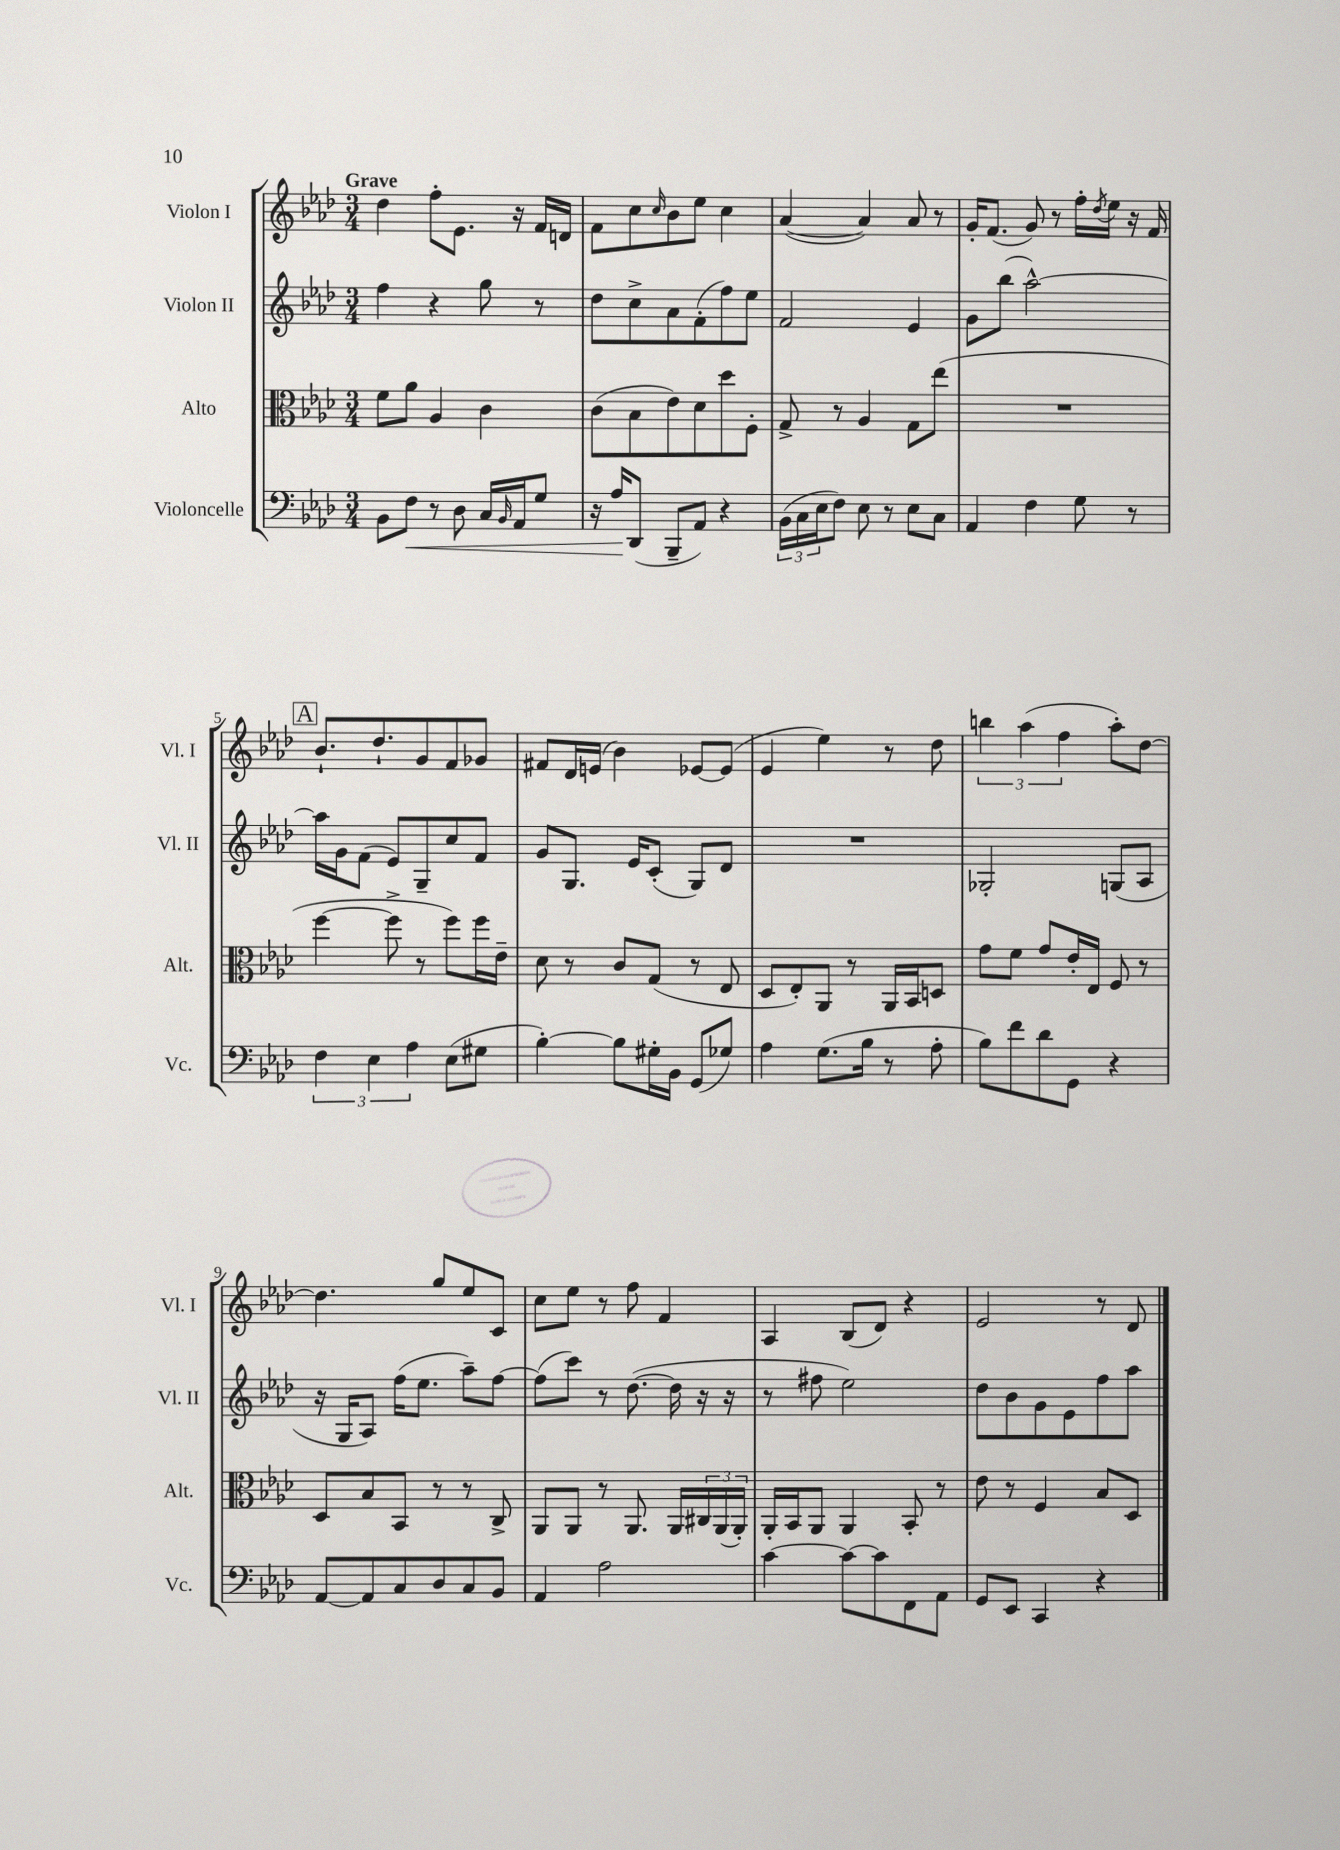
<<
\new StaffGroup <<
\new Staff = "s0" \with { instrumentName = "Violon I" shortInstrumentName = "Vl. I" } {
    \clef treble \key aes \major \numericTimeSignature \time 3/4 \tempo "Grave"
    des''4 f''8-. ees'8. r16 f'16 d'16 |
    f'8 c''8 \grace { c''16 } bes'8 ees''8 c''4 |
    aes'4~( aes'4) aes'8 r8 |
    g'16-. f'8.( g'8) r8 f''16-. \acciaccatura { des''8 } ees''16 r16 f'16 |
    \mark \markup { \box "A" } bes'8.-! des''8.-! g'8 f'8 ges'8 |
    fis'8 des'16 e'16( bes'4) ees'8~ ees'8( |
    ees'4 ees''4) r8 des''8 |
    \tuplet 3/2 { b''4 aes''4( f''4 } aes''8-.) des''8~ |
    des''4. g''8 ees''8 c'8 |
    c''8 ees''8 r8 f''8 f'4 |
    aes4 bes8( des'8) r4 |
    ees'2 r8 des'8 \bar "|." |
}
\new Staff = "s1" \with { instrumentName = "Violon II" shortInstrumentName = "Vl. II" } {
    \clef treble \key aes \major \numericTimeSignature \time 3/4
    f''4 r4 g''8 r8 |
    des''8 c''8-> aes'8 f'8-.( f''8) ees''8 |
    f'2 ees'4 |
    g'8 bes''8( aes''2~-^) |
    \mark \markup { \box "A" } aes''16 g'16 f'8( ees'8) g8-- c''8 f'8 |
    g'8 g8. ees'16 c'8-.( g8) des'8 |
    R2. |
    ges2-. g8( aes8 |
    r16 g16 aes8) f''16( ees''8. aes''8--) f''8~ |
    f''8( c'''8) r8 des''8.~( des''16 r16 r16 |
    r8 fis''8 ees''2) |
    des''8 bes'8 g'8 ees'8 f''8 aes''8 \bar "|." |
}
\new Staff = "s2" \with { instrumentName = "Alto" shortInstrumentName = "Alt." } {
    \clef alto \key aes \major \numericTimeSignature \time 3/4
    f'8 aes'8 aes4 c'4 |
    c'8( bes8 ees'8) des'8 des''8 f8-. |
    g8-> r8 aes4 g8 ees''8( |
    R2. |
    \mark \markup { \box "A" } f''4~ f''8-> r8 f''8) f''16 ees'16-- |
    des'8 r8 c'8 g8( r8 ees8 |
    des8 ees8-.) aes,8 r8 aes,16 bes,16 d8 |
    g'8 f'8 g'8 ees'16-. ees16 f8 r8 |
    des8 bes8 bes,8 r8 r8 c8-> |
    aes,8 aes,8 r8 aes,8. aes,16 \tuplet 3/2 { cis16 aes,16( aes,16-.) } |
    aes,16-. bes,16 aes,8 aes,4 bes,8-. r8 |
    ees'8 r8 f4 bes8 des8 \bar "|." |
}
\new Staff = "s3" \with { instrumentName = "Violoncelle" shortInstrumentName = "Vc." } {
    \clef bass \key aes \major \numericTimeSignature \time 3/4
    bes,8 f8\< r8 des8 c16 \grace { bes,16 } aes,16 g8 |
    r16 aes16\! des,8( bes,,8-- aes,8) r4 |
    \tuplet 3/2 { bes,16( c16 ees16 } f8) ees8 r8 ees8 c8 |
    aes,4 f4 g8 r8 |
    \mark \markup { \box "A" } \tuplet 3/2 { f4 ees4 aes4 } ees8( gis8 |
    bes4~-.) bes8 gis16-. bes,16 g,8( ges8) |
    aes4 g8.( bes16 r8 aes8-. |
    bes8) f'8 des'8 g,8 r4 |
    aes,8~ aes,8 c8 des8 c8 bes,8 |
    aes,4 aes2 |
    c'4~ c'8~ c'8 f,8 aes,8 |
    g,8 ees,8 c,4 r4 \bar "|." |
}
>>
>>
